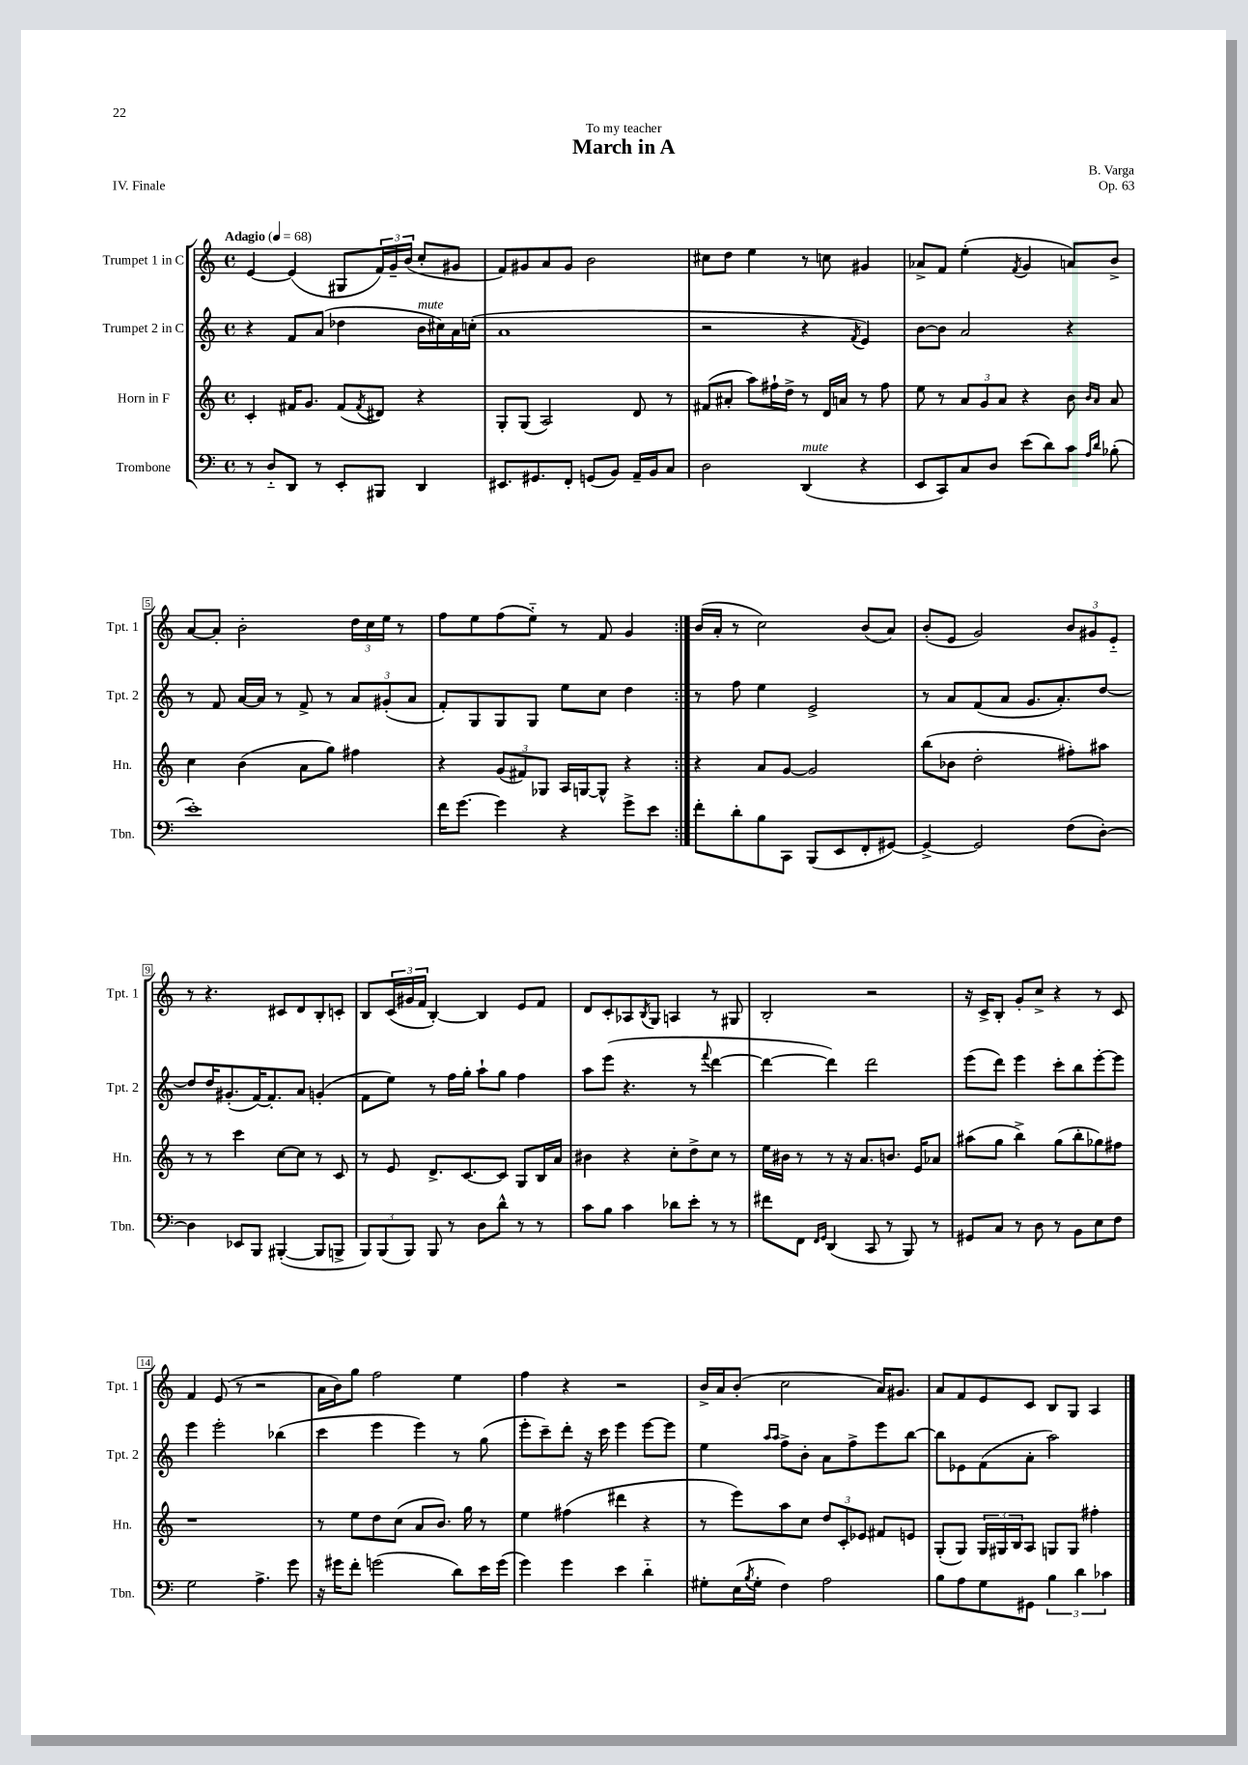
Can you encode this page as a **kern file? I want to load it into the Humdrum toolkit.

**kern	**kern	**kern	**kern
*staff4	*staff3	*staff2	*staff1
*clefF4	*clefG2	*clefG2	*clefG2
*k[]	*k[]	*k[]	*k[]
*M4/4	*M4/4	*M4/4	*M4/4
*met(c)	*met(c)	*met(c)	*met(c)
*MM68	*MM68	*MM68	*MM68
8r	4c'/	4r	[4e/
8D'~/L	.	.	.
8DD/J	16f#/LK	8f/L	(4e/]
.	8.g/J	.	.
8r	.	(8a/J	.
8EE'/L	(8f#/L	4dd-\	8G#/L
.	8qf#/	.	.
8BBB#/J	8d#/J)	.	24f/L)
.	.	.	24g~/
.	.	.	(24b/JJ
4DD/	4r	16b\LL	8cc'/L
.	.	16cc#\)	.
.	.	16a\	8g#/J
.	.	(16cc'\JJ	.
=	=	=	=
8.EE#/L	8G'/L	1a	8f/L)
.	(8G/J	.	8g#/
8.GG#/	.	.	.
.	2A/)	.	8a/
8FF'/J	.	.	8g#/J
(8GG/L	.	.	2b\
8BB/J)	.	.	.
16AA~/LL	8d/	.	.
16BB/J	.	.	.
8C/J	8r	.	.
=	=	=	=
2D\	(8f#/L	2r	8cc#\L
.	8a#'/J	.	8dd\J
.	8aa\L)	.	4ee\
.	16ff#`\L	.	.
.	16dd^\JJ	.	.
(4DD/	8r	4r	8r
.	16d/LL	.	8cc\
.	16a/JJ	.	.
.	.	8qf/	.
4r	8r	4e/)	4g#/
.	8ff#\	.	.
=	=	=	=
8EE/L	8ee\	[8b\L	8a-^/L
8CC/)	8r	8b\]J	8f/J
8C/	12a/L	2a/	(4ee'\
.	12g/	.	.
8D/J	.	.	.
.	12a/J	.	.
.	.	.	8qf/
(8e\L	4r	.	4g/
8d\)	.	.	.
8c\J	8b\	4r	8a/L)
16qqA/LL	16qqb/LL	.	.
16qqd/JJ	16qqa/JJ	.	.
(8B-'\	8a/	.	8b^/J
=	=	=	=
1e')	4cc\	8r	[8a/L
.	.	8f/	8a'/]J
.	(4b\	[16a/LL	2b'\
.	.	16a/]JJ	.
.	.	8r	.
.	8a\L	8f^/	.
.	8gg\J)	8r	.
.	4ff#\	12a/L	24dd\LL
.	.	.	24cc\
.	.	(12g#'/	24ee\JJ
.	.	.	8r
.	.	12a/J	.
=	=	=	=
16f\LK	4r	8f'/L)	8ff\L
[8.g\J	.	.	.
.	.	8G/	8ee\
4g\]	(12g/L	8G/	(8ff\
.	12f#/)	.	.
.	.	8G/J	8ee'~\J)
.	12G-/J	.	.
4r	16A/LL	8ee\L	8r
.	[16G/J	.	.
.	8G^^/]J	8cc\J	8f/
8g^\L	4r	4dd\	4g/
8e\J	.	.	.
=:|!	=:|!	=:|!	=:|!
8f'\L	4r	8r	(16b/LL
.	.	.	16a'/JJ
8d'\	.	8ff\	8r
8B\	8a/L	4ee\	2cc\)
8CC\J	[8g/J	.	.
(8BBB/L	2g/]	2e^/	.
8EE/	.	.	.
8FF'/	.	.	(8b/L
[8GG#/J)	.	.	8a/J)
=	=	=	=
4GG#^/_	(8bb\L	8r	(8b'/L
.	8b-\J	8a/L	8e/J
2GG#/]	2dd'\	(8f/	2g/)
.	.	8a/J	.
.	.	8.g/L	.
.	.	8.a'/)	.
(8F\L	8ff#'\L)	.	12b/L
.	.	.	12g#/
[8D'\J)	8aa#\J	[8dd/J	.
.	.	.	12e'~/J
=	=	=	=
4D\]	8r	8dd/]L	8r
.	8r	16dd/K	4.r
.	.	(8.g#'/	.
8EE-/L	4ccc\	.	.
8BBB/J	.	[16f/K)	.
.	.	8.f'/]	.
([4BBB#'/	[8cc\L	.	8c#/L
.	8cc\]J	8a/J	8d/
8BBB#/]L	8r	(4g'/	8B'/
8BBB^/J	8c/	.	8c'/J
=	=	=	=
12BBB/L)	8r	8f\L	8B/L
(12BBB/	.	.	.
.	8e/	8ee\J)	(24c/L
12BBB/J)	.	.	24g#/
.	.	.	24f/JJ
8BBB/	8.d^/L	8r	[4B'/)
8r	.	16ff\LL	.
.	[8.c/	16gg'\JJ	.
8D\L	.	8aa`\L	4B/]
8d^^\J	8c/]J	8gg\J	.
8r	8G/L	4ff\	8e/L
8r	16B/L	.	8f/J
.	16a/JJ	.	.
=	=	=	=
8c\L	4b#\	8aa\L	8d/L
8B\J	.	(8eee\J	8c'/
4c\	4r	4.r	8A-/
.	.	.	8qB/
.	.	.	8G/J
8d-\L	8cc'\L	.	4A/
8e'\J	8dd^\	8r	.
.	.	8qqfff/	.
8r	8cc\J	[4ddd\	8r
8r	8r	.	8G#/
=	=	=	=
8f#\L	16ee\LL	4ddd\_	2B'/
.	16b#\JJ	.	.
8FF\J	8r	.	.
16qqFF/LL	.	.	.
16qqGG/JJ	.	.	.
(4DD/	8r	4ddd\])	.
.	16r	.	.
.	8.a/L	.	.
8CC/	.	2ddd\	2r
8r	8.b/J	.	.
8BBB/)	.	.	.
.	16e/LK	.	.
8r	8a-/J	.	.
=	=	=	=
8GG#/L	(8aa#\L	(8eee\L	16r
.	.	.	16c^/LK
8C/J	8gg\J	8ddd\J)	8B'/J
8r	4bb^\)	4eee\	8g'/L
8D\	.	.	8cc^/J
8r	(8gg\L	8ccc'\L	4r
8BB\L	8bb'\	8bb\	.
8E\	8gg-\)	[8eee'\	8r
8F\J	8ff#\J	8eee\]J	8c/
=	=	=	=
2G\	1r	4eee\	4f/
.	.	2eee'\	(8e/
.	.	.	8r
4.A^\	.	.	2r
.	.	(4bb-\	.
8g\	.	.	.
=	=	=	=
16r	8r	4ccc\	16a\LL
16g#\LK	.	.	16b\J)
8f'\J	8ee\L	.	8gg\J
(2g\	8dd\	4eee\	2ff\
.	(8cc\J	.	.
.	8a/L	4eee\)	.
.	8.b/J)	.	.
8d\L)	.	8r	4ee\
.	16gg\	.	.
16e\L	8r	(8gg\	.
(16g\JJ	.	.	.
=	=	=	=
4g\)	4ee\	8eee'\L	4ff\
.	.	8ccc~\)	.
4g\	(4ff#\	8ddd'\J	4r
.	.	16r	.
.	.	16ccc\	.
4e\	4ddd#\	4eee\	2r
4d'~\	4r	[8eee\L	.
.	.	8eee\]J	.
=	=	=	=
8G#'\L	8r	4ee\	16b^/LL
.	.	.	16a/J
(16E\L	8eee\L)	.	(8b'/J
8qB/	.	.	.
16G#'\JJ	.	.	.
.	.	16qqaa/LL	.
.	.	16qqaa/JJ	.
4F\)	8aa\	8ff^\L	2cc\
.	8cc\J	8b'\J	.
2A\	12dd/L	8a\L	.
.	12c'/	.	.
.	.	8ff^\	.
.	12e-/J	.	.
.	8f#/L	8eee\	16a/LK)
.	.	.	8.g#/J
.	8e/J	[8bb\J	.
=	=	=	=
8B\L	(8G'/L	8bb\]L	8a/L
8A\	8G/J)	8e-\	8f/
8G\	24G/LL	(8f\	8e/
.	24G#/	.	.
.	24B/J	.	.
8GG#\J	8A/J	8a'\J	8c/J
6B\	8G/L	2aa\)	8B/L
.	8G/J	.	8G/J
6d\	.	.	.
.	4ff#'\	.	4A/
6c-\	.	.	.
==	==	==	==
*-	*-	*-	*-
